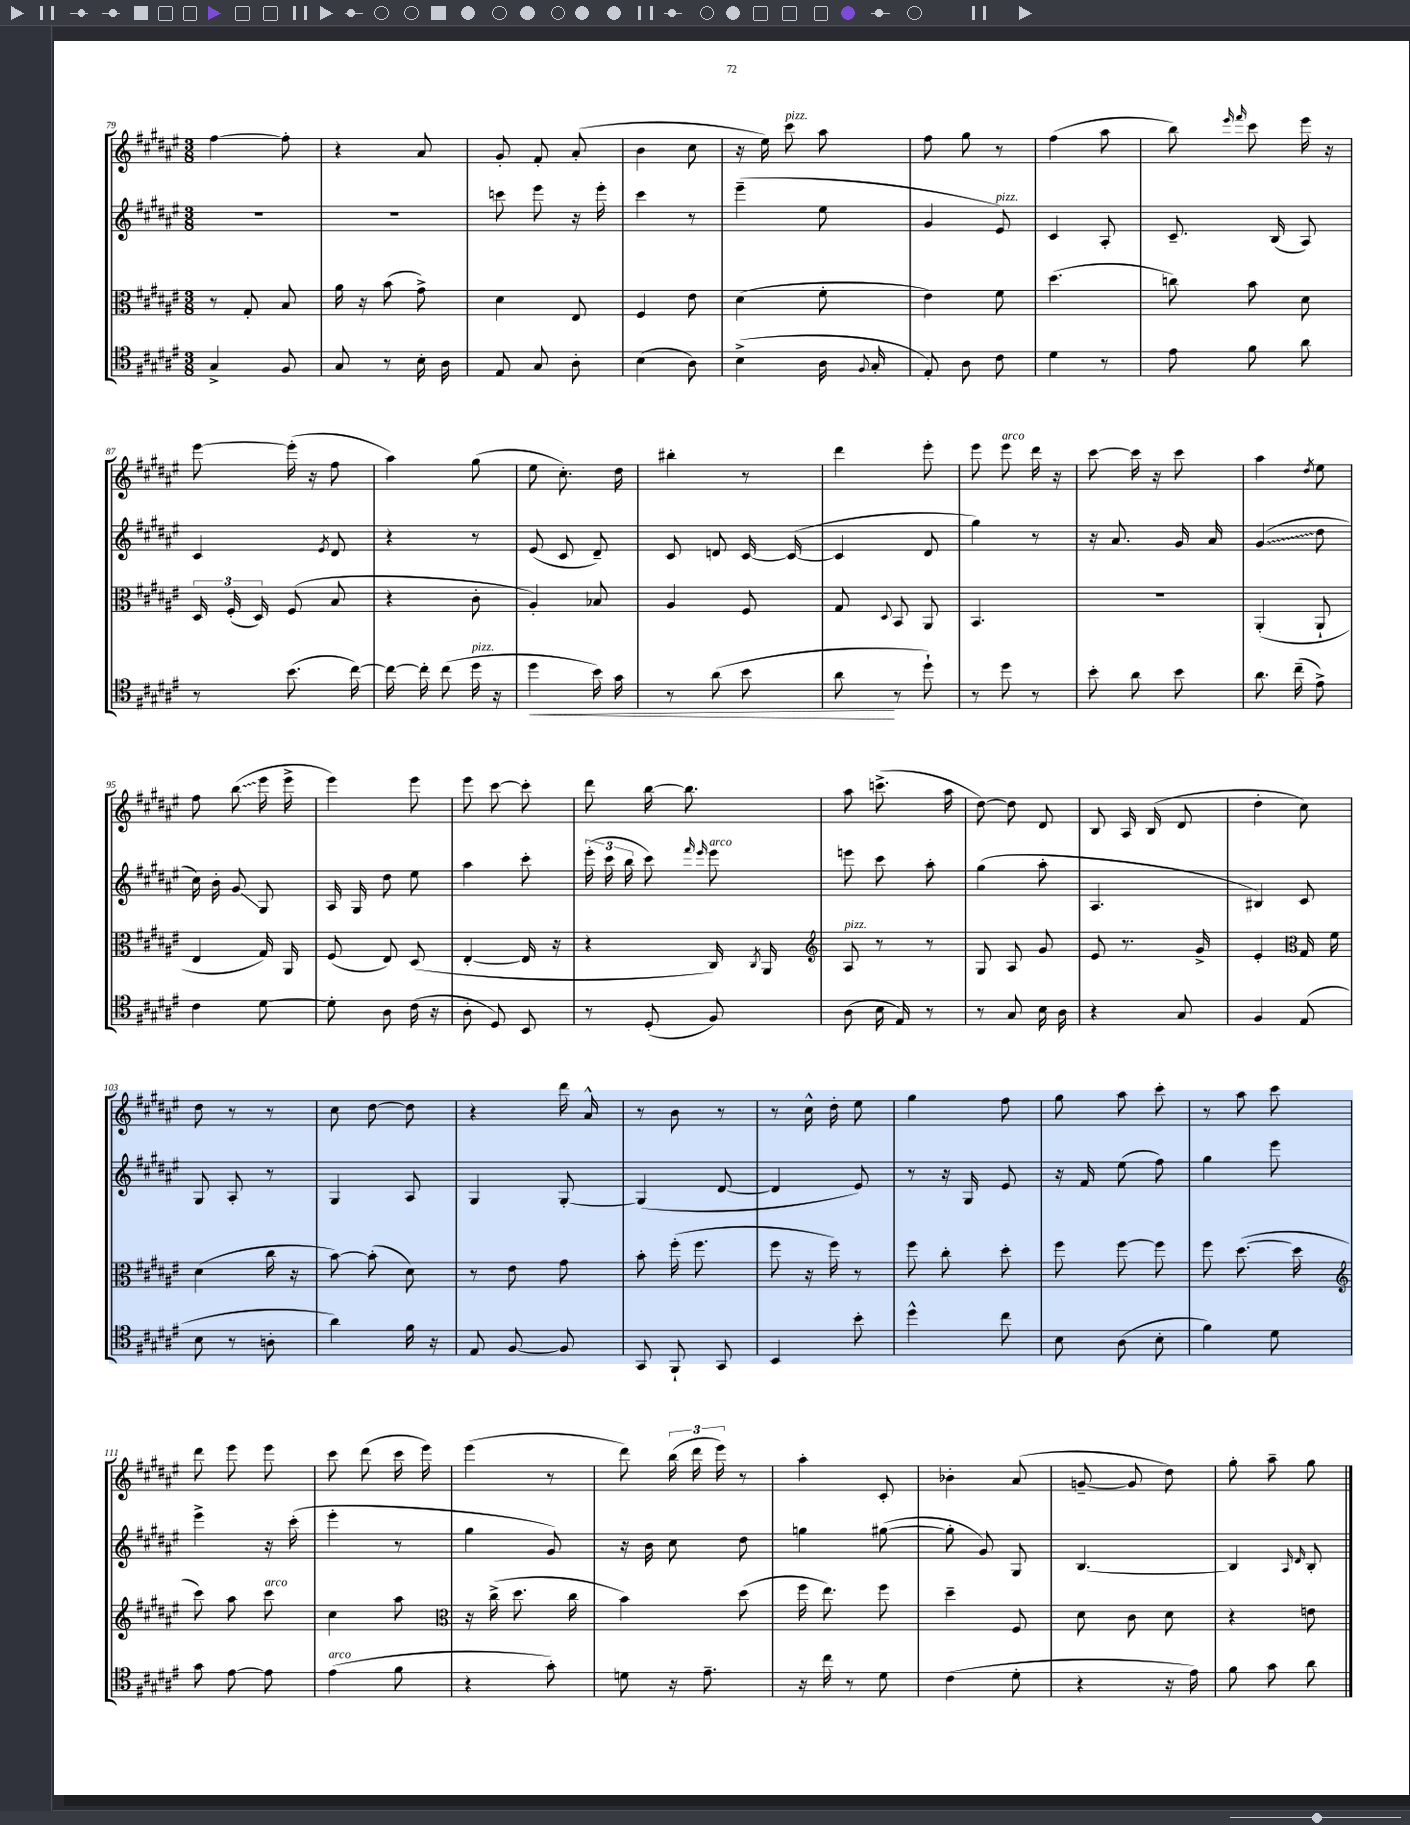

**kern	**kern	**kern	**kern
*staff4	*staff3	*staff2	*staff1
*clefC4	*clefC3	*clefG2	*clefG2
*k[f#c#g#d#a#e#]	*k[f#c#g#d#a#e#]	*k[f#c#g#d#a#e#]	*k[f#c#g#d#a#e#]
*M3/8	*M3/8	*M3/8	*M3/8
4G#^	8r	4.r	[4ff#
.	8G#'	.	.
8F#	8B	.	8ff#']
=	=	=	=
8G#	16a#	4.r	4r
.	16r	.	.
8r	(8b	.	.
16B'	8g#^)	.	8a#
16A#	.	.	.
=	=	=	=
8E#	4d#	8ccc	8g#'
8G#	.	8eee#	8f#'
8A#'	8E#	16r	(8a#'
.	.	16eee#'	.
=	=	=	=
(4B	4F#	4ccc#	4b
8A#)	8e#	8r	8cc#
=	=	=	=
(4B^	(4d#	(4eee#~	16r
.	.	.	16ee#)
.	.	.	8ccc#
16A#	8f#'	8ee#	8aa#
8qqF#	.	.	.
16G#'	.	.	.
=	=	=	=
8E#')	4e#)	4g#	8ff#
8A#	.	.	8gg#
8c#	8f#	8e#)	8r
=	=	=	=
4d#	(4.dd#	4c#	(4ff#
8r	.	8A#'	8aa#
=	=	=	=
8e#	8cc)	8.c#~	8bb)
.	.	.	16qqeee#
.	.	.	16qqfff#
8f#	8b	.	8ccc#
.	.	(16B	.
8a#	8d#	8A#)	16eee#
.	.	.	16r
=	=	=	=
8r	24D#	4c#	[8eee#
.	(24F#'	.	.
.	24D#)	.	.
(8.b	(8F#	.	(16eee#']
.	.	.	16r
.	.	8qe#	.
.	8B	8d#	8ff#
[16cc#)	.	.	.
=	=	=	=
16cc#_	4r	4r	4aa#)
16cc#']	.	.	.
(8cc#	.	.	.
16dd#	8c#'	8r	(8gg#
16r	.	.	.
=	=	=	=
4dd#	4A#')	(8e#	8ee#
.	.	8c#	8.cc#')
16b)	8B-	8d#~)	.
16g#	.	.	16dd#
=	=	=	=
8r	4A#	8c#	4bb#'
(8a#	.	8d	.
8b	8F#	[16c#	8r
.	.	(16c#_	.
=	=	=	=
8a#	8G#	4c#]	4ddd#
.	8qqD#	.	.
8r	8BB	.	.
8dd#`)	8AA#	8d#	8eee#'
=	=	=	=
8r	4.BB	4gg#)	8eee#
8dd#	.	.	8eee#
8r	.	8r	16ddd#
.	.	.	16r
=	=	=	=
8b'	4.r	16r	[8ccc#
.	.	8.a#	.
8a#	.	.	16ccc#]
.	.	.	16r
8b	.	16g#	8ccc#
.	.	16a#	.
=	=	=	=
8.a#	(4AA#'	(4g#	4aa#
(16cc#~	.	.	.
.	.	.	8qdd#
8e#^)	8AA#`	8dd#	8ee#
=	=	=	=
4c#	4E#	16cc#)	8ff#
.	.	16b'	.
.	.	8g#	(8bb
[8d#	16G#)	8G#	16eee#
.	16AA#	.	16eee#^
=	=	=	=
8d#']	(8F#	16A#	4eee#)
.	.	16G#	.
8A#	8E#)	8dd#	.
(16c#	(8D#	8ee#	8eee#
16r	.	.	.
=	=	=	=
8A#'	[4E#'	4aa#	8eee#
8D#)	.	.	[8ccc#
8BB	16E#]	8ccc#'	8ccc#']
.	16r	.	.
=	=	=	=
8r	4r	(24eee#'	8ddd#
.	.	24ccc#	.
.	.	24bb	.
(8D#'	.	8ccc#)	[16bb
.	.	.	8.bb]
.	.	16qqfff#	.
.	.	16qqeee#	.
8F#)	16C#)	8eee#	.
.	8qC#	.	.
.	16AA#	.	.
=	=	=	=
*	*clefG2	*	*
(8A#	8A#	8eee	8aa#
16B	8r	8ccc#	(8.ccc^
16E#)	.	.	.
8r	8r	8aa#'	.
.	.	.	16aa#
=	=	=	=
8r	8G#	(4gg#	[8dd#)
8G#	8A#	.	8dd#]
16B	8g#	8aa#'	8d#
16A#	.	.	.
=	=	=	=
4r	8e#	4.A#	8B
.	8.r	.	16A#
.	.	.	(16B
8G#	.	.	8d#
.	16g#^	.	.
=	=	=	=
4F#	4e#'	4B#)	4dd#'
*	*clefC3	*	*
(8E#	16G#	8c#	8cc#)
.	16f#	.	.
=	=	=	=
8B	(4d#	8G#	8dd#
8r	.	8A#'	8r
8A'	16cc#	8r	8r
.	16r	.	.
=	=	=	=
4a#)	[8b)	4G#	8cc#
.	(8b']	.	[8dd#
16f#	8d#)	8A#	8dd#]
16r	.	.	.
=	=	=	=
8E#	8r	4G#	4r
[8F#	8e#	.	.
8F#]	8g#	[8G#'	16ddd#
.	.	.	16a#^^
=	=	=	=
8GG#	8b'	(4G#]	8r
8FF#`	(16ff#'	.	8b
.	8.ff#	.	.
8GG#	.	[8d#	8r
=	=	=	=
4BB	8ff#	4d#]	8r
.	16r	.	16cc#^^
.	16ff#)	.	16dd#'
8b'	8r	8e#)	8ee#
=	=	=	=
4dd#^^	8ff#	8r	4gg#
.	8cc#'	16r	.
.	.	16G#	.
8cc#	8dd#'	8e#	8ff#
=	=	=	=
8B	8ff#	16r	8gg#
.	.	16f#	.
(8A#	[8ff#	(8ee#	8aa#
8B'	8ff#]	8ff#)	8ccc#'
=	=	=	=
4f#)	8ff#	4gg#	8r
.	([8.dd#	.	8aa#
8d#	.	8eee#	8ccc#
.	16dd#]	.	.
=	=	=	=
*	*clefG2	*	*
8g#	8ccc#)	4eee#^	8ddd#
[8e#	8aa#	.	8eee#
8e#]	8ccc#	16r	8eee#
.	.	(16ccc#'	.
=	=	=	=
(4e#	4cc#	4eee#'	8ccc#
.	.	.	(8ddd#
8f#	8aa#	8r	16ccc#
.	.	.	16eee#)
=	=	=	=
*	*clefC3	*	*
4r	16r	4gg#	(4eee#
.	(16cc#^	.	.
.	8.dd#	.	.
8g#')	.	8g#)	8r
.	16cc#	.	.
=	=	=	=
8d	4b)	16r	8ddd#)
.	.	16b	.
16r	.	8cc#	(24bb
.	.	.	24ddd#
8.e#~	.	.	.
.	.	.	24eee#)
.	(8dd#	8dd#	8r
=	=	=	=
16r	16ff#	4gg	4aa#'
16cc#	8.ee#)	.	.
8r	.	.	.
8d#	8ff#	([8gg#	8c#'
=	=	=	=
(4c#	4dd#~	8gg#']	4b-'
.	.	8g#)	.
8d#'	8F#	8G#	(8a#
=	=	=	=
4r	8d#	[4.B	[8g~
.	8c#	.	8g]
16r	8d#	.	8dd#)
16e#)	.	.	.
=	=	=	=
8f#	4r	4B]	8gg#'
8g#	.	.	8aa#~
.	.	16qqA#	.
.	.	16qqd#	.
8a#	8e	8B'	8gg#
==	==	==	==
*-	*-	*-	*-
